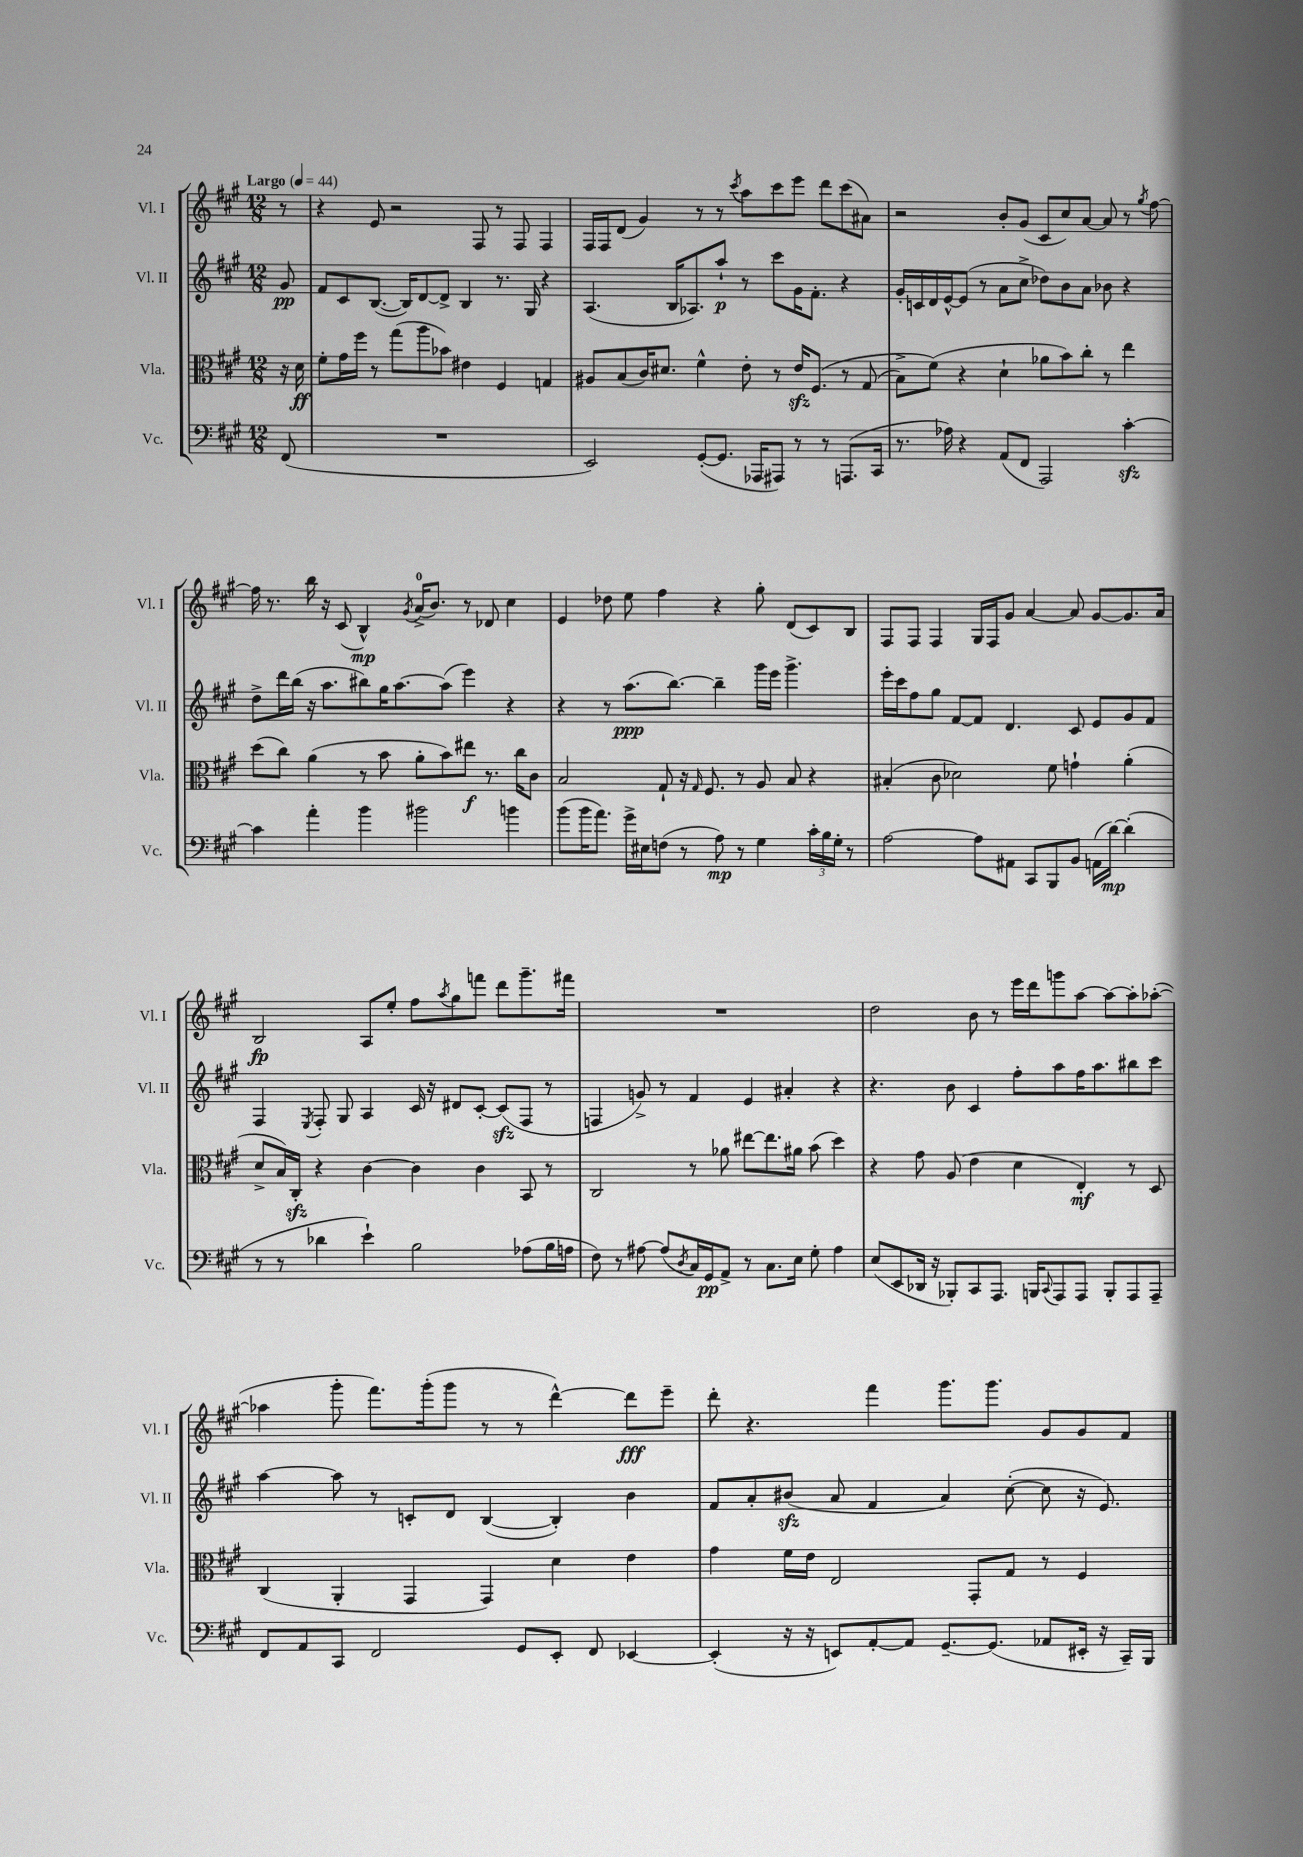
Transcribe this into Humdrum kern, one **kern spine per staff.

**kern	**dynam	**kern	**dynam	**kern	**dynam	**kern	**dynam
*part4	*part4	*part3	*part3	*part2	*part2	*part1	*part1
*staff4	*staff4	*staff3	*staff3	*staff2	*staff2	*staff1	*staff1
*I"Vc.	*	*I"Vla.	*	*I"Vl. II	*	*I"Vl. I	*
*I'Vc.	*	*I'Vla.	*	*I'Vl. II	*	*I'Vl. I	*
*clefF4	*	*clefC3	*	*clefG2	*	*clefG2	*
*k[f#c#g#]	*	*k[f#c#g#]	*	*k[f#c#g#]	*	*k[f#c#g#]	*
*M12/8	*	*M12/8	*	*M12/8	*	*M12/8	*
*MM44	*	*MM44	*	*MM44	*	*MM44	*
=	=	=	=	=	=	=	=
!	!	!	!	!	!	!LO:TX:a:B:t=Largo	!
(8FF#/	.	16r	.	8g#/	pp	8r	.
.	.	16d\	ff	.	.	.	.
=1	=1	=1	=1	=1	=1	=1	=1
1.r	.	8f#'\L	.	8f#/L	.	4r	.
.	.	16g#\L	.	8c#/	.	.	.
.	.	16ff#\JJ	.	.	.	.	.
.	.	8r	.	([8.B/J	.	8e/	.
.	.	(8gg#\L	.	.	.	2r	.
.	.	.	.	16B/KL])	.	.	.
.	.	8aa\	.	[8d/	.	.	.
.	.	8b-X\J)	.	8d^/J]	.	.	.
.	.	4e#X\	.	4B/	.	.	.
.	.	.	.	.	.	8F#/	.
.	.	4F#/	.	8.r	.	8r	.
.	.	.	.	.	.	8F#/	.
.	.	.	.	16G#/	.	.	.
.	.	4Gn/	.	4r	.	4F#/	.
=2	=2	=2	=2	=2	=2	=2	=2
2EE/)	.	8A#X/L	.	(4.A/	.	16F#/LL	.
.	.	.	.	.	.	16F#/J	.
.	.	(8B/	.	.	.	(8d/J	.
.	.	16c#/K)	.	.	.	4g#/)	.
.	.	8.d#X/J	.	.	.	.	.
.	.	.	.	16B/KL	.	.	.
.	.	.	.	8.A-X/)	.	.	.
([8GG#'/L	.	4f#^^\	.	.	.	8r	.
8.GG#/J]	.	.	.	8aa`/J	p	8r	.
.	.	.	.	.	.	8qccc#/	.
.	.	8e'\	.	8r	.	8aa\L	.
16AAA-X/KL	.	.	.	.	.	.	.
8AAA#X/J)	.	8r	.	8ccc#\L	.	8ccc#\	.
8r	.	16ezz/KL	.	16g#\K	.	8eee\J	.
.	.	(8.F#/J	.	8.f#'\J	.	.	.
8r	.	.	.	.	.	8ddd\L	.
(8.AAAn/L	.	8r	.	4r	.	(8ccc#\	.
.	.	(8G#/	.	.	.	8a#X\J)	.
16CC#/Jk	.	.	.	.	.	.	.
=3	=3	=3	=3	=3	=3	=3	=3
8.r	.	8B^\L)	.	16g#'/LL	.	2r	.
.	.	.	.	16cn/	.	.	.
.	.	(8f#\J)	.	16d/	.	.	.
16A-X\)	.	.	.	[16e^^/J	.	.	.
4r	.	4r	.	(8e/J]	.	.	.
.	.	.	.	8r	.	.	.
(8AA/L	.	4d`\	.	8a\L	.	8b'/L	.
8FF#/J	.	.	.	8cc#^\J	.	(8g#/J	.
2AAA/)	.	8a-X\L	.	8dd-X\L)	.	8c#/L	.
.	.	8b\)	.	8b\	.	8cc#/)	.
.	.	8cc#'\J	.	8a\J	.	[8a/J	.
.	.	8r	.	8b-X\	.	8a/]	.
[4c#zz'\	.	4ee\	.	4r	.	8r	.
.	.	.	.	.	.	8qgg#/	.
.	.	.	.	.	.	[8ff#\	.
!!LO:LB:g=z
=4	=4	=4	=4	=4	=4	=4	=4
4c#\]	.	(8dd\L	.	8dd^\L	.	16ff#\]	.
.	.	.	.	.	.	8.r	.
.	.	8cc#\J)	.	16ddd\L	.	.	.
.	.	.	.	(16bb\JJ	.	.	.
4a'\	.	(4a\	.	16r	.	16bb\	.
.	.	.	.	8.aa\L	.	16r	.
.	.	.	.	.	.	(8c#/	.
4b\	.	8r	.	8bb#X\)	.	4B^^/)	mp
.	.	8b\	.	16gg#\K	.	.	.
.	.	.	.	[8.aa\	.	.	.
.	.	.	.	.	.	8qg#/	.
2b#X\	.	8a'\L	.	.	.	(16a^/KL	.
.	.	.	.	.	.	8.b/J)	.
.	.	8b\)	.	(8aa\J]	.	.	.
.	.	8ee#X\J	f	4eee\)	.	8r	.
.	.	8.r	.	.	.	8d-X/	.
4bn\	.	.	.	4r	.	4cc#\	.
.	.	16cc#\KL	.	.	.	.	.
.	.	8c#\J	.	.	.	.	.
=5	=5	=5	=5	=5	=5	=5	=5
(8b\L	.	2B/	.	4r	.	4e/	.
16b\K	.	.	.	.	.	.	.
8.a\J)	.	.	.	.	.	.	.
.	.	.	.	8r	.	8dd-X\	.
16g#^\LL	.	.	.	(8.aa\L	ppp	8ee\	.
16E#X\J	.	.	.	.	.	.	.
(8Fn\J	.	8G#`/	.	.	.	4ff#\	.
.	.	.	.	[8.bb\J)	.	.	.
8r	.	16r	.	.	.	.	.
.	.	16qqG#/	.	.	.	.	.
.	.	8.F#/	.	.	.	.	.
8A\)	mp	.	.	4bb~\]	.	4r	.
8r	.	8r	.	.	.	.	.
4G#\	.	8A/	.	16ggg#\LL	.	8gg#'\	.
.	.	.	.	16eee\JJ	.	.	.
.	.	8B/	.	4.ggg#^\	.	(8d/L	.
24c#'\LL	.	4r	.	.	.	8c#/)	.
24B\	.	.	.	.	.	.	.
24G#'\JJ	.	.	.	.	.	.	.
8r	.	.	.	.	.	8B/J	.
=6	=6	=6	=6	=6	=6	=6	=6
[2A\	.	(4B#X'/	.	16eee'\LL	.	8F#/L	.
.	.	.	.	16ccc#\J	.	.	.
.	.	.	.	8ff#\	.	8F#/J	.
.	.	8c#\	.	8gg#\J	.	4F#/	.
.	.	2d-X\)	.	[8f#/L	.	.	.
8A\L]	.	.	.	8f#/J]	.	16G#/LL	.
.	.	.	.	.	.	16F#/J	.
8AA#X\J	.	.	.	4.d/	.	8g#/J	.
8CC#/L	.	.	.	.	.	[4a/	.
8BBB/	.	8f#\	.	.	.	.	.
8BB/J	.	4gn`\	.	8c#/	.	8a/]	.
(16AAn\LL	.	.	.	8e/L	.	[8g#/L	.
[16d\JJ)	mp	.	.	.	.	.	.
(4d'\]	.	(4a'\	.	8g#/	.	8.g#/]	.
.	.	.	.	8f#/J	.	.	.
.	.	.	.	.	.	16a/Jk	.
!!LO:LB:g=z
=7	=7	=7	=7	=7	=7	=7	=7
8r	.	8d^/L	.	4F#/	.	2B/	fp
8r	.	16B/L)	.	.	.	.	.
.	.	16C#zz'/JJ	.	.	.	.	.
.	.	.	.	8qE/	.	.	.
4d-X\	.	4r	.	8F#'/	.	.	.
.	.	.	.	8G#/	.	.	.
4e`\)	.	[4c#\	.	4A/	.	8A/L	.
.	.	.	.	.	.	8ee'/J	.
2B\	.	4c#\]	.	16c#/	.	8ff#\L	.
.	.	.	.	16r	.	.	.
.	.	.	.	.	.	8qaa/	.
.	.	.	.	8d#X/L	.	8gg#\	.
.	.	4c#\	.	[8c#'/J	.	8fffn\J	.
.	.	.	.	(8c#zz/L]	.	8ddd\L	.
(8A-X\L	.	8BB/	.	8F#/J	.	8.ggg#~\	.
16B\L	.	8r	.	8r	.	.	.
16An\JJ	.	.	.	.	.	16fff#X\Jk	.
=8	=8	=8	=8	=8	=8	=8	=8
8F#\)	.	2C#/	.	4Fn/	.	1.r	.
8r	.	.	.	.	.	.	.
[8A#X\	.	.	.	8gn^/)	.	.	.
(8A#/L]	.	.	.	8r	.	.	.
8qD/	.	.	.	.	.	.	.
16C#/L)	.	8r	.	4f#/	.	.	.
16GG#/J	pp	.	.	.	.	.	.
8AA^/J	.	8a-X\	.	.	.	.	.
8r	.	[8ee#X\L	.	4e/	.	.	.
8.C#\L	.	8.ee#\]	.	.	.	.	.
.	.	.	.	4a#X'/	.	.	.
16E\Jk	.	16a#X\Jk	.	.	.	.	.
8G#'\	.	(8b\	.	.	.	.	.
4A#\	.	4dd\)	.	4r	.	.	.
=9	=9	=9	=9	=9	=9	=9	=9
(8E/L	.	4r	.	4.r	.	2dd\	.
8EE/	.	.	.	.	.	.	.
16DD-X/Jk	.	8g#\	.	.	.	.	.
16r	.	.	.	.	.	.	.
8BBB-X'/L)	.	(8A/	.	8b\	.	.	.
8CC#/	.	4e\	.	4c#/	.	8b\	.
8.AAA/J	.	.	.	.	.	8r	.
.	.	4d\	.	8ff#'\L	.	16eee\LL	.
16BBBn/KL	.	.	.	.	.	16ddd\J	.
8qqCC#/	.	.	.	.	.	.	.
8AAA/	.	.	.	8aa\	.	8gggn\	.
8AAA/J	.	4E'/)	mf	16ff#\K	.	[8aa\J	.
.	.	.	.	8.aa\	.	.	.
8BBB'/L	.	.	.	.	.	8aa\L_	.
8AAA/	.	8r	.	8bb#X\	.	8aa'\]	.
8AAA~/J	.	8D/	.	8ccc#\J	.	([8aa-X'\J	.
!!LO:LB:g=z
=10	=10	=10	=10	=10	=10	=10	=10
8FF#/L	.	(4C#/	.	[4aa\	.	4aa-X\]	.
8AA/	.	.	.	.	.	.	.
8CC#/J	.	4AA'/	.	8aa\]	.	8ggg#'\	.
2FF#/	.	.	.	8r	.	8.fff#\L)	.
.	.	4GG#/	.	8cn'/L	.	.	.
.	.	.	.	.	.	(16ggg#'\k	.
.	.	.	.	8d/J	.	8ggg#\J	.
.	.	4GG#/)	.	([4B/	.	8r	.
8GG#/L	.	.	.	.	.	8r	.
8EE'/J	.	4d\	.	4B'/])	.	[4ddd^^\)	.
8FF#/	.	.	.	.	.	.	.
[4EE-X/	.	4e\	.	4b\	.	8ddd\L]	fff
.	.	.	.	.	.	8eee~\J	.
=11	=11	=11	=11	=11	=11	=11	=11
(4EE-'/]	.	4g#\	.	8f#/L	.	8ddd'\	.
.	.	.	.	8a'/	.	4.r	.
16r	.	16f#\LL	.	(8b#Xzz/J	.	.	.
16r	.	16e\JJ	.	.	.	.	.
8EEn/L)	.	2E/	.	8a/	.	.	.
[8AA'/	.	.	.	4f#/	.	4fff#\	.
8AA/J]	.	.	.	.	.	.	.
[8.GG#~/L	.	.	.	4a/)	.	8.ggg#\L	.
.	.	8GG#'/L	.	.	.	.	.
(8.GG#/J]	.	.	.	.	.	8.ggg#\J	.
.	.	8G#/J	.	([8cc#'\	.	.	.
8AA-X/L	.	8r	.	8cc#\]	.	8g#/L	.
16EE#X'/Jk	.	4F#/	.	16r	.	8g#/	.
16r	.	.	.	8.e/)	.	.	.
16CC#~/LL)	.	.	.	.	.	8f#/J	.
16BBB/JJ	.	.	.	.	.	.	.
==	==	==	==	==	==	==	==
*-	*-	*-	*-	*-	*-	*-	*-
